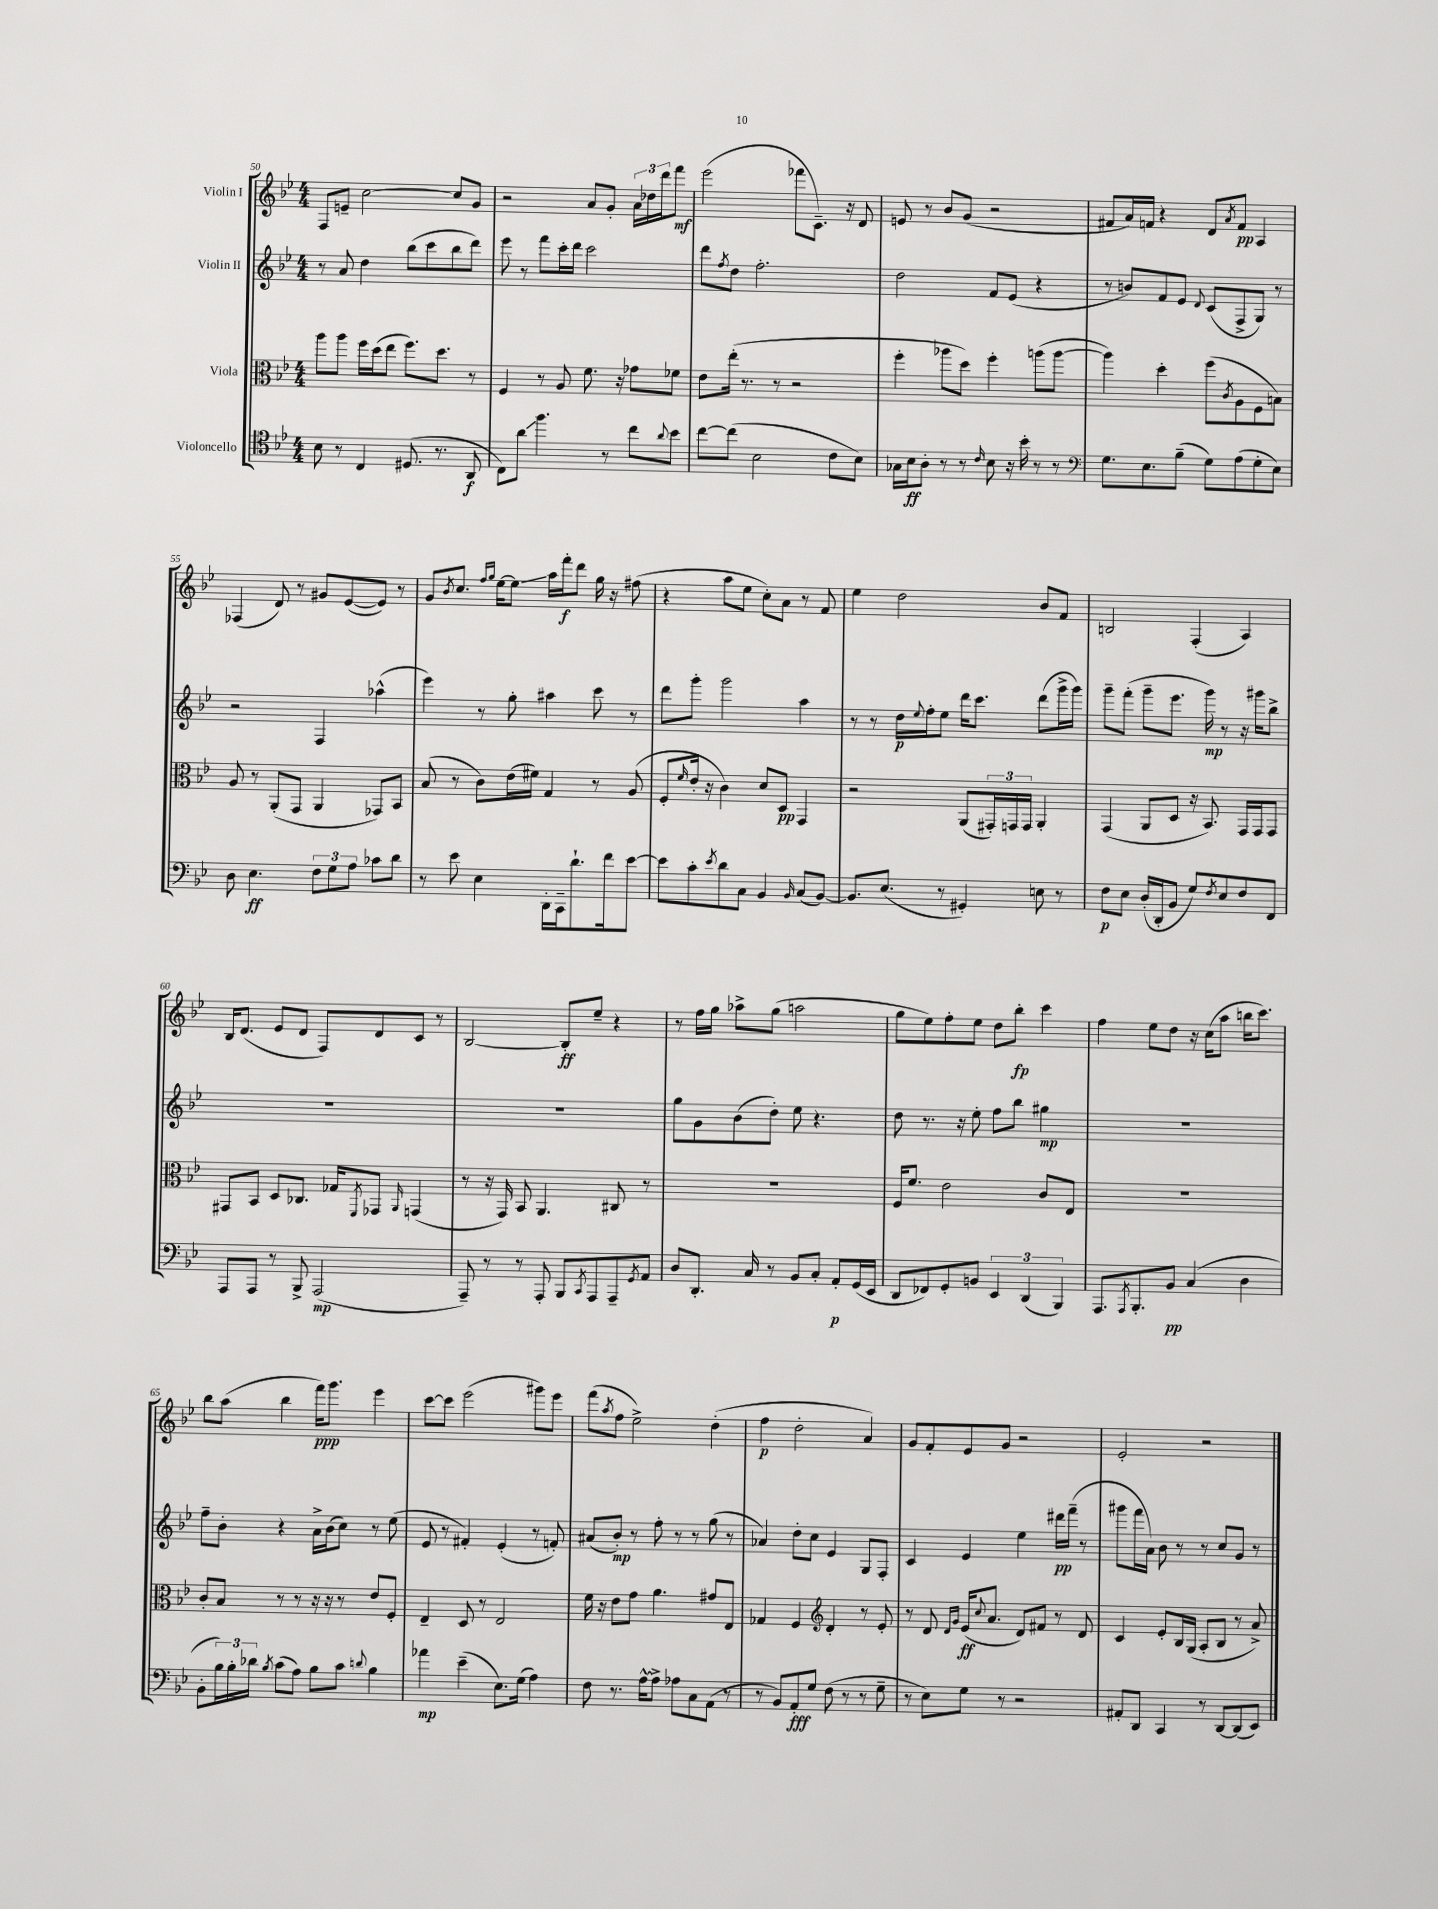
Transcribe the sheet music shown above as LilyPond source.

<<
\new StaffGroup <<
\new Staff = "s0" \with { instrumentName = "Violin I" } {
    \clef treble \key bes \major \numericTimeSignature \time 4/4
    f8 e'8-- c''2~ c''8 g'8 |
    r2 a'8 g'8-. \tuplet 3/2 { a'16 des''16 d'''16 } f'''8\mf |
    ees'''2( fes'''8 c'8.--) r16 d'8 |
    e'8 r8 bes'8 g'8( r2 |
    fis'8 a'16) f'16 r4 d'8 \acciaccatura { a'8 } f'8\pp a4 |
    fes4( d'8) r8 gis'8 ees'8~( ees'8) r8 |
    g'8 \acciaccatura { bes'8 } c''8. \grace { f''16 g''16 } ees''16~ ees''8\glissando a''16 f'''16-.\f d'''8 g''16 r16 fis''8( |
    r4 a''8 ees''8 c''8-.) a'8 r8 f'8 |
    ees''4 d''2 bes'8 f'8 |
    b2 f4-.( a4) |
    bes16 d'8.( ees'8 d'8 f8) d'8 c'8 r8 |
    bes2~ bes8-.\ff ees''8-- r4 |
    r8 f''16 g''16 aes''8-> g''8( a''2 |
    g''8 ees''8) f''8-. ees''8 d''8 bes''8-.\fp c'''4 |
    f''4 ees''8 d''8 r16 c''16( a''8 b''16 c'''8.) |
    bes''8 a''8( bes''4 f'''16\ppp) g'''8. ees'''4 |
    c'''8~ c'''8 ees'''2( gis'''8) ees'''8 |
    f'''8( \acciaccatura { a''8 } f''8 ees''2->) d''4-.( |
    f''4\p d''2-. a'4) |
    g'8 f'8-. ees'8 g'8 r2 |
    ees'2-. r2 \bar "|." |
}
\new Staff = "s1" \with { instrumentName = "Violin II" } {
    \clef treble \key bes \major \numericTimeSignature \time 4/4
    r8 a'8 d''4 bes''8( c'''8 bes''8 d'''8) |
    ees'''8 r8 f'''8 c'''16-. d'''16 c'''2 |
    d'''8 \acciaccatura { f''8 } d''8 f''2.-. |
    d''2 f'8 ees'8( r4 |
    r8 b'8) f'8 ees'8 \appoggiatura { d'8 } c'8( f8-> g8) r8 |
    r2 f4 aes''4-^( |
    ees'''4) r8 g''8-. ais''4 c'''8 r8 |
    d'''8 g'''8-. g'''2 a''4 |
    r8 r8 d''16\p \appoggiatura { ees''8 } f''16-. ees''8 d'''16 c'''8. d'''8( g'''16-> g'''16) |
    g'''8-- f'''8-.( g'''8-- ees'''8. g'''16\mp) r8 r16 gis'''16 bes''8-> |
    R1 |
    R1 |
    g''8 g'8 bes'8( d''8-.) ees''8 r4. |
    d''8 r8. r16 ees''8-. f''8 bes''8 gis''4\mp |
    R1 |
    f''8-- bes'8-. r4 a'16-> bes'16( c''8) r8 ees''8( |
    ees'8 r8 fis'4-.) ees'4-.( r8 f'8-.) |
    ais'8( bes'8-.\mp) r8 f''8-. r8 r8 g''8( r8 |
    aes'4) d''8-. c''8 ees'4 g8 f8-. |
    c'4 ees'4 ees''4 dis'''16\pp f'''16--( r8 |
    gis'''8 f'''16 a'16) bes'8 r8 r8 c''8 g'8 r8 \bar "|." |
}
\new Staff = "s2" \with { instrumentName = "Viola" } {
    \clef alto \key bes \major \numericTimeSignature \time 4/4
    a''8 a''8 f''16 d''16( ees''8 f''8.) d''8. r8 |
    f4 r8 a8 f'8. r16 ges'8 fes'8 |
    ees'8 ees''16-.( r8. r8 r2 |
    f''4-. aes''8 d''8) f''4-. a''8( a''8~ |
    a''4) d''4-. f''8( \acciaccatura { c'8 } a8 f8 b8) |
    a8 r8 a,8-.( g,8 a,4 ges,8) bes,8 |
    bes8( r8 c'8) ees'16( fis'16) g4 r8 a8( |
    f8-. \grace { f'16 } ees'16-. r16 c'4) d'8 d8\pp g,4 |
    r2 a,8( \tuplet 3/2 { gis,16-.) g,16 g,16 } a,4-. |
    g,4( a,8 d8 r16 bes,8.) g,16 g,16 g,8 |
    gis,8 bes,8 d8 ces8. ges16 \acciaccatura { f,8 } ges,8 \grace { a,16 } g,4( |
    r8 r16 g,16) bes,8 a,4. cis8 r8 |
    R1 |
    f16 f'8. ees'2 c'8 ees8 |
    R1 |
    c'8-. bes8 r8 r8 r16 r16 r8 ees'8 f8-. |
    ees4-- d8 r8 ees2 |
    f'16 r16 ees'8 g'8 a'4. gis'8 ees8 |
    ges4 f4 \clef treble d'4-. r8 ees'8-. |
    r8 d'8 \grace { d'16 g'16 } ees'16\ff( \appoggiatura { c''8 } a'8. d'8) fis'8 r8 d'8 |
    c'4 ees'8-. bes16 g16( a8-. bes8 r8 a'8->) \bar "|." |
}
\new Staff = "s3" \with { instrumentName = "Violoncello" } {
    \clef tenor \key bes \major \numericTimeSignature \time 4/4
    bes8 r8 c4 dis8.( r8. a,8\f |
    c8) a'8\glissando f''4. r8 c''8 \appoggiatura { a'8 } bes'8 |
    c''8~ c''8( bes2 c'8 bes8) |
    ges16 bes16\ff a8-. r8 r8 \grace { c'16 } bes8 r16 bes'16-. r8 r8 |
    \clef bass g8. ees8. bes8--( g8) a8( g8-. ees8) |
    d8 ees4.\ff \tuplet 3/2 { f8 g8 a8 } ces'8 d'8 |
    r8 ees'8 ees4 d,16-. c,16-- d'8.-! f'16 ees'8~ |
    ees'8 c'8-. \acciaccatura { ees'8 } d'8 c8 bes,4 \grace { bes,16 } c8( bes,8~) |
    bes,8. ees8.( r8 gis,4-.) e8 r8 |
    f8\p ees8 d16-.( d,16-. bes,8 g8) \acciaccatura { f8 } ees8 f8 f,8 |
    a,,8 a,,8 r8 bes,,8-> a,,2\mp( |
    a,,8--) r8 r8 a,,8-. bes,,8 \acciaccatura { c,8 } a,,8 a,,8-- \acciaccatura { g,8 } a,8 |
    d8 d,8.-. c16 r8 bes,8 c8-. a,8-.\p g,16( ees,16 |
    d,8 fes,8) g,8-. b,8 \tuplet 3/2 { ees,4 d,4( bes,,4) } |
    a,,8. \acciaccatura { a,,8 } bes,,8.-. bes,8\pp c4( d4 |
    bes,8-. \tuplet 3/2 { bes16) bes16-. des'16 } \acciaccatura { bes8 } c'8( a8) bes8 c'8 \appoggiatura { d'8 } bes4 |
    aes'4\mp ees'4--( ees8.) g16( a4) |
    f8 r8. a16~-^ a8-> aes8 c8 a,8( r8 |
    r8 bes,8) a,8-.\fff g8 f8( r8 r8 g8-- |
    r8 ees8) g8 r8 r2 |
    ais,8-. d,8 c,4 r8 d,8~ d,8( ees,8) \bar "|." |
}
>>
>>
\layout { \context { \Score currentBarNumber = #50 } }
